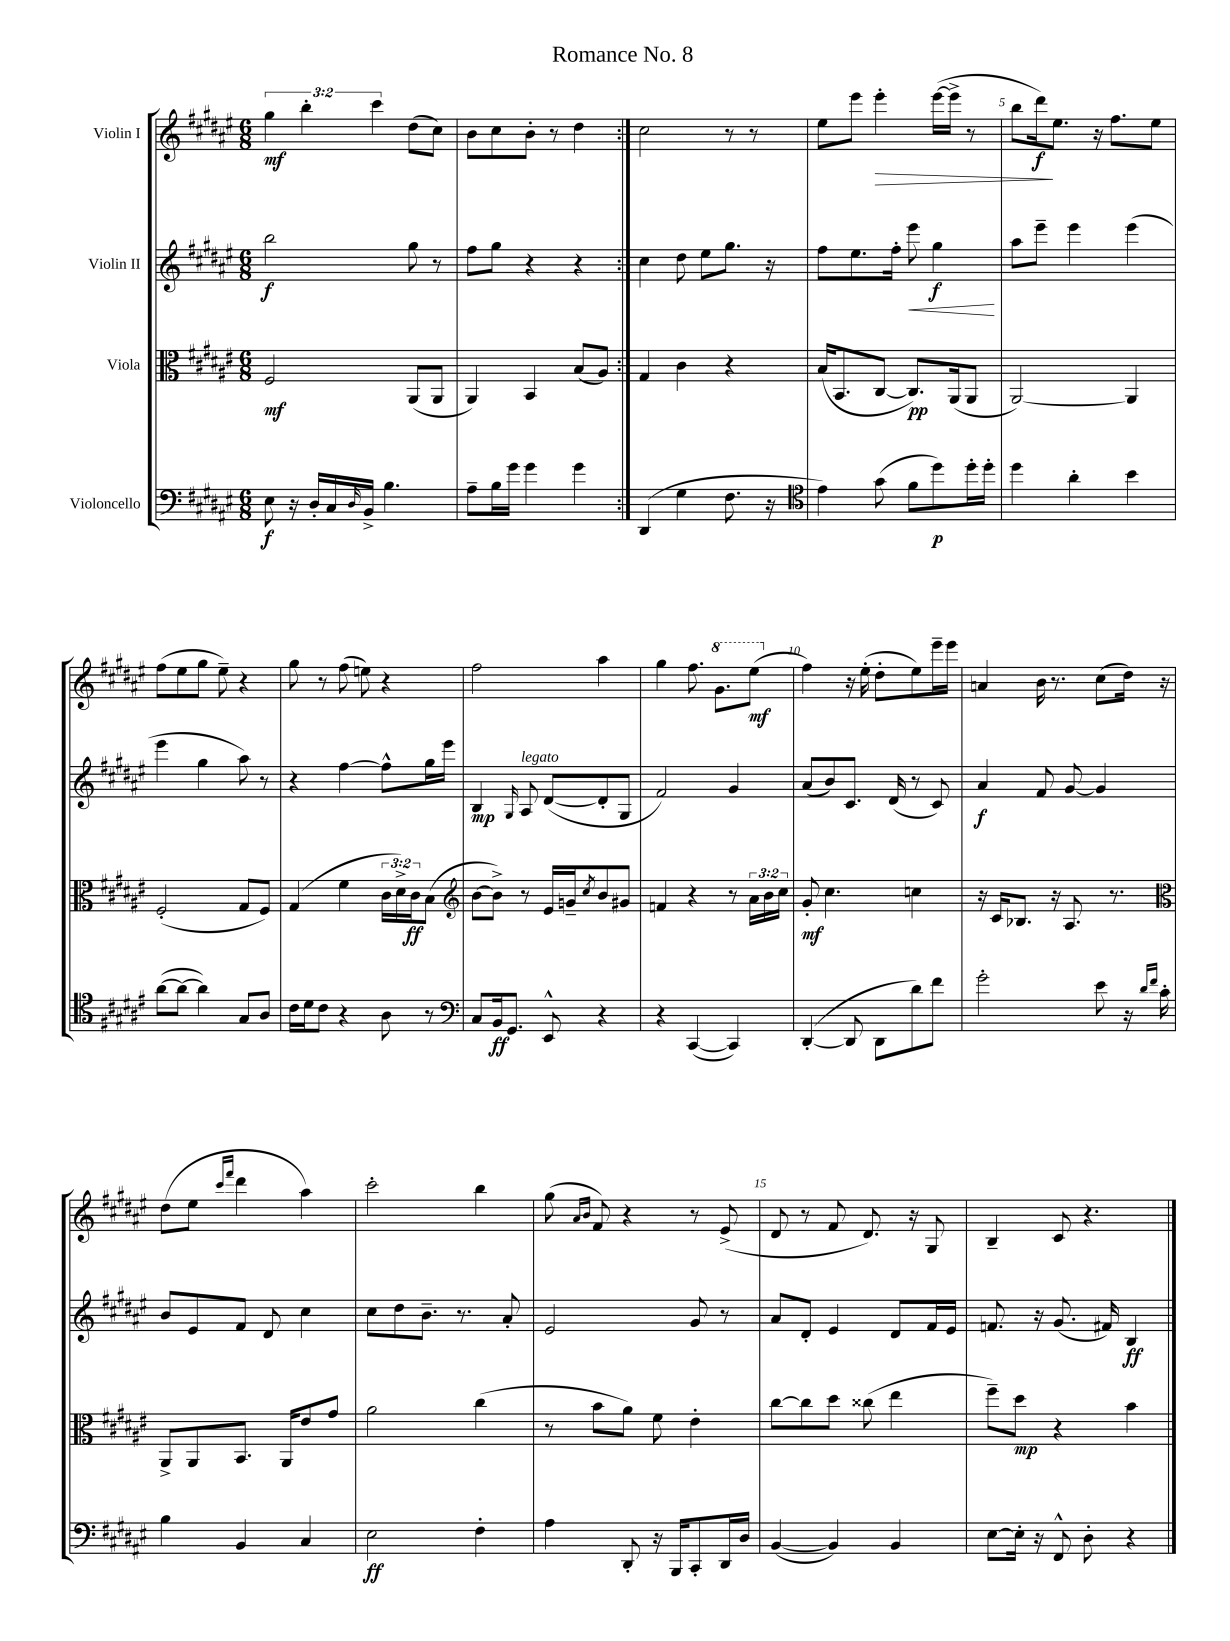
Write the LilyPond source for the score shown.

\header { title = "Romance No. 8" }
<<
\new StaffGroup <<
\new Staff = "s0" \with { instrumentName = "Violin I" } {
    \clef treble \key fis \major \numericTimeSignature \time 6/8 \override Staff.TupletNumber.text = #tuplet-number::calc-fraction-text
    \repeat volta 2 { \tuplet 3/2 { gis''4\mf b''4-. cis'''4 } dis''8( cis''8) |
    b'8 cis''8 b'8-. r8 dis''4 | }
    cis''2 r8 r8 |
    eis''8 eis'''8 eis'''4-.\> eis'''16~( eis'''16-> r8 |
    b''8 dis'''16\f\!) eis''8. r16 fis''8. eis''8 |
    fis''8( eis''8 gis''8 eis''8--) r4 |
    gis''8 r8 fis''8( e''8) r4 |
    fis''2 ais''4 |
    gis''4 fis''8. \ottava #1 gis''8. eis'''8\mf( \ottava #0 |
    fis''4) r16 eis''16-.( dis''8-. eis''8) eis'''16-- eis'''16 |
    a'4 b'16 r8. cis''8( dis''16) r16 |
    dis''8( eis''8 \grace { cis'''16 fis'''16 } dis'''4 ais''4) |
    cis'''2-. b''4 |
    gis''8( \grace { ais'16 b'16 } fis'8) r4 r8 eis'8->( |
    dis'8 r8 fis'8 dis'8.) r16 gis8 |
    b4-- cis'8 r4. \bar "|." |
}
\new Staff = "s1" \with { instrumentName = "Violin II" } {
    \clef treble \key fis \major \numericTimeSignature \time 6/8
    \repeat volta 2 { b''2\f gis''8 r8 |
    fis''8 gis''8 r4 r4 | }
    cis''4 dis''8 eis''8 gis''8. r16 |
    fis''8 eis''8. fis''16-. eis'''8\< gis''4\f\! |
    ais''8 eis'''8-- eis'''4 eis'''4( |
    eis'''4 gis''4 ais''8) r8 |
    r4 fis''4~ fis''8-^ gis''16 eis'''16 |
    b4\mp \grace { gis16 } ais8^\markup { \italic "legato" } dis'8~( dis'8-. gis8 |
    fis'2) gis'4 |
    ais'8( b'8) cis'8. dis'16( r8 cis'8) |
    ais'4\f fis'8 gis'8~ gis'4 |
    b'8 eis'8 fis'8 dis'8 cis''4 |
    cis''8 dis''8 b'8.-- r8. ais'8-. |
    eis'2 gis'8 r8 |
    ais'8 dis'8-. eis'4 dis'8 fis'16 eis'16 |
    f'8. r16 gis'8.( fis'16) b4\ff \bar "|." |
}
\new Staff = "s2" \with { instrumentName = "Viola" } {
    \clef alto \key fis \major \numericTimeSignature \time 6/8 \override Staff.TupletNumber.text = #tuplet-number::calc-fraction-text
    \repeat volta 2 { fis2\mf ais,8( ais,8 |
    ais,4) b,4 b8( ais8) | }
    gis4 cis'4 r4 |
    b16( b,8. cis8~ cis8.\pp) ais,16( ais,8 |
    ais,2~) ais,4 |
    fis2-.( gis8 fis8) |
    gis4( fis'4 \tuplet 3/2 { cis'16 dis'16->) cis'16\ff } b8( |
    \clef treble b'8~ b'8->) r8 eis'16 g'16-- \acciaccatura { cis''8 } b'8 gis'8 |
    f'4 r4 r8 \tuplet 3/2 { ais'16 b'16 cis''16 } |
    gis'8-.\mf cis''4. c''4 |
    r16 cis'16 bes8. r16 ais8. r8. |
    \clef alto ais,8-> ais,8 b,8. ais,16 eis'8 gis'8 |
    ais'2 cis''4( |
    r8 b'8 ais'8) fis'8 eis'4-. |
    cis''8~ cis''8 dis''8 cisis''8( eis''4 |
    fis''8--) dis''8\mp r4 b'4 \bar "|." |
}
\new Staff = "s3" \with { instrumentName = "Violoncello" } {
    \clef bass \key fis \major \numericTimeSignature \time 6/8
    \repeat volta 2 { eis8\f r16 dis16-. cis16 \grace { dis16 } b,16-> b4. |
    ais8-- b16 gis'16 gis'4 gis'4 | }
    dis,4( gis4 fis8. r16 |
    \clef tenor eis'4) gis'8( fis'8 dis''8\p) dis''16-. dis''16-. |
    dis''4 ais'4-. b'4 |
    ais'8~( ais'8~ ais'4) gis8 ais8 |
    cis'16 dis'16 cis'8 r4 ais8 r8 |
    \clef bass cis8 b,16\ff gis,8. eis,8-^ r4 |
    r4 cis,4~( cis,4) |
    dis,4~-.( dis,8 dis,8 dis'8) fis'8 |
    gis'2-. eis'8 r16 \grace { dis'16 fis'16 } cis'16-. |
    b4 b,4 cis4 |
    eis2\ff fis4-. |
    ais4 dis,8-. r16 b,,16 cis,8-. dis,16 dis16 |
    b,4~( b,4) b,4 |
    eis8~ eis16-. r16 fis,8-^ dis8-. r4 \bar "|." |
}
>>
>>
\layout { \context { \Score \override BarNumber.break-visibility = ##(#f #t #t) barNumberVisibility = #(every-nth-bar-number-visible 5) } }
